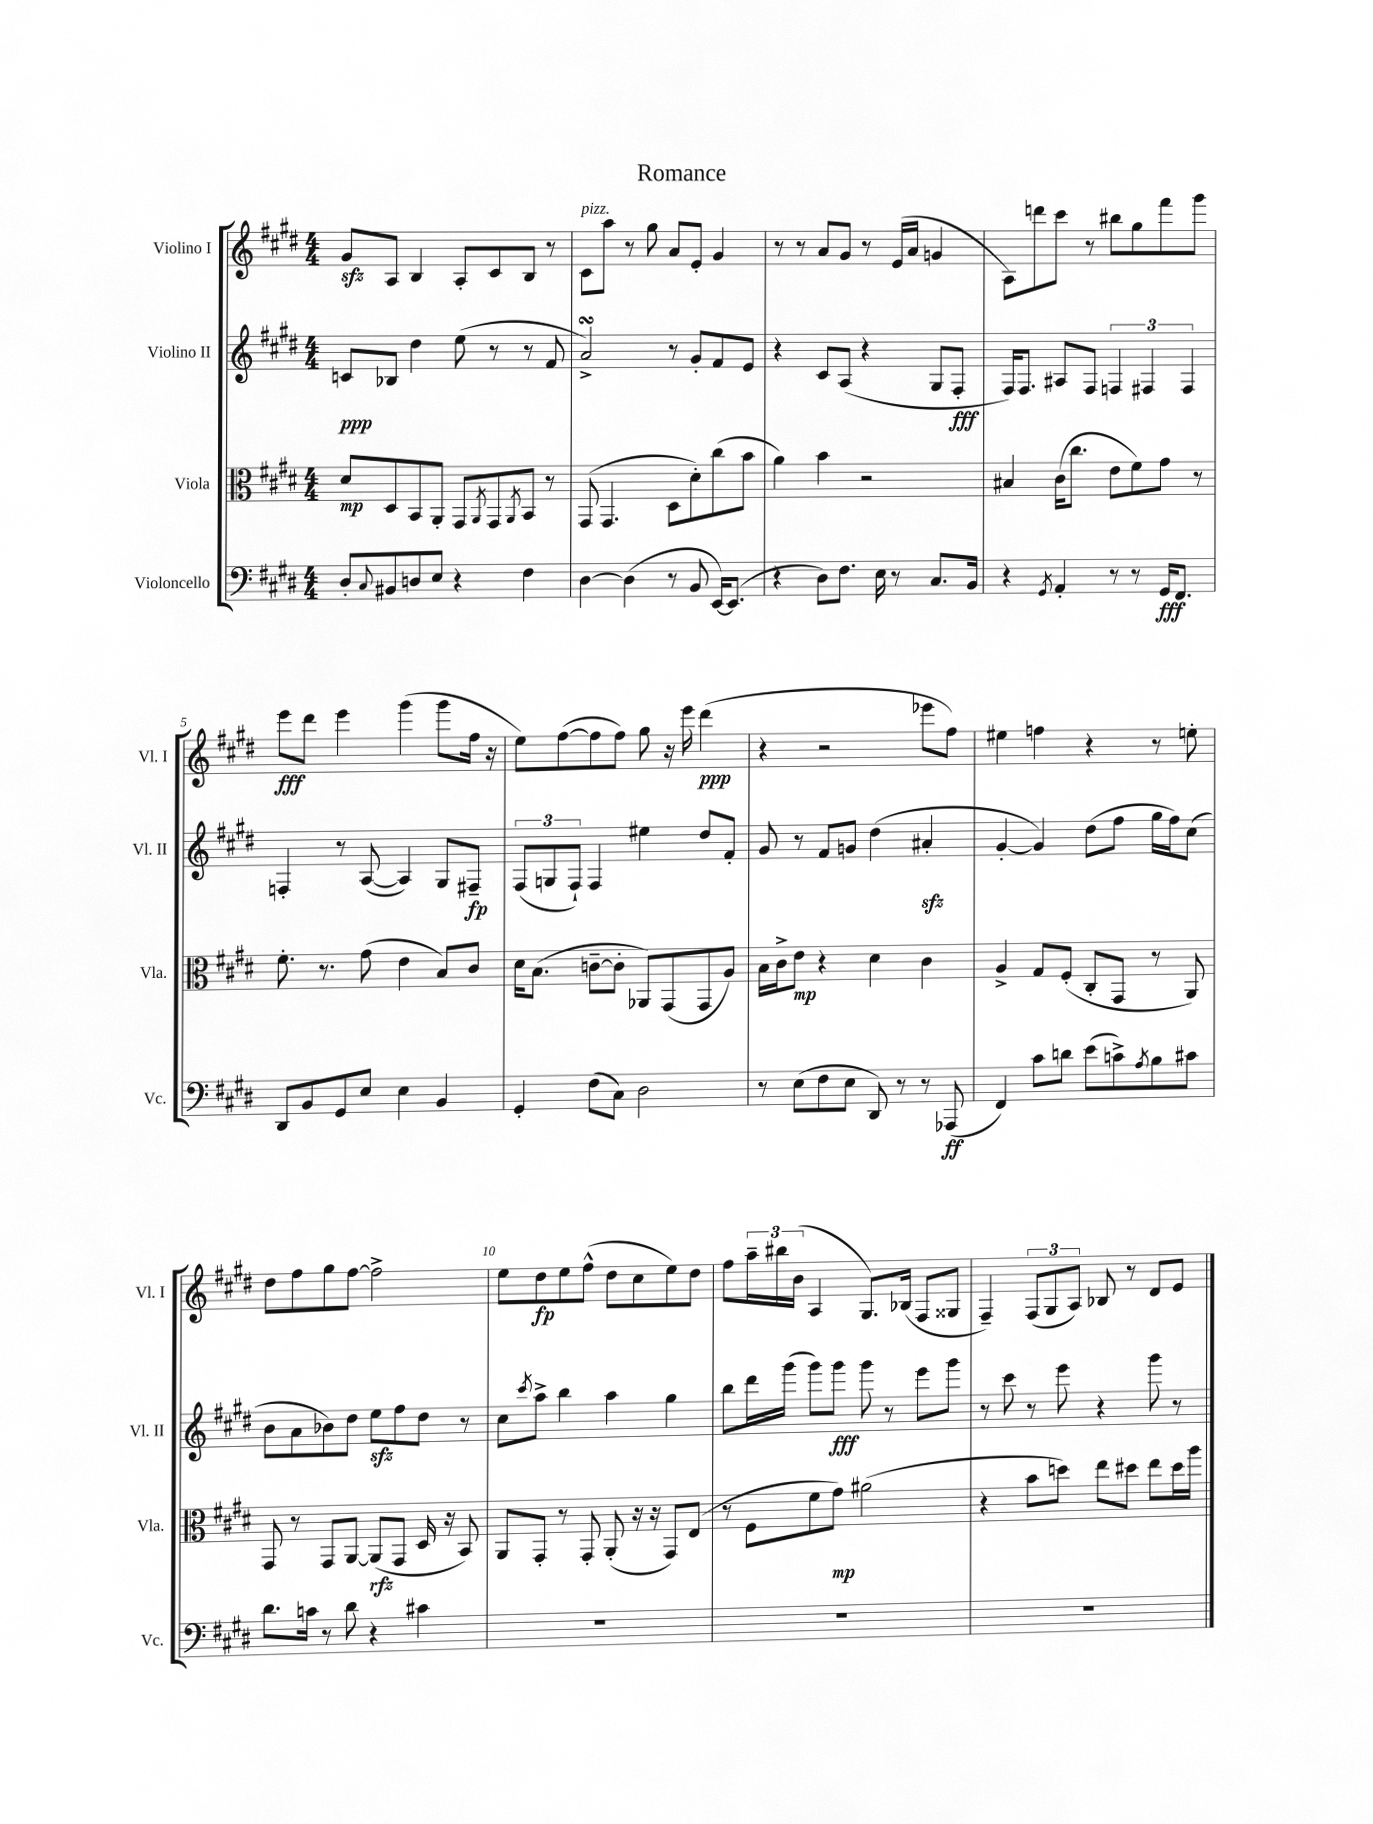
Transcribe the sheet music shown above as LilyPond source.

\header { title = "Romance" }
<<
\new StaffGroup <<
\new Staff = "s0" \with { instrumentName = "Violino I" shortInstrumentName = "Vl. I" } {
    \clef treble \key e \major \numericTimeSignature \time 4/4
    gis'8\sfz a8 b4 a8-. cis'8 b8 r8 |
    cis'8^\markup { \italic "pizz." } a''8 r8 gis''8 a'8 e'8-. gis'4 |
    r8 r8 a'8 gis'8 r8 e'16( a'16 g'4 |
    a8) d'''8 cis'''8 r8 bis''8 gis''8 fis'''8 gis'''8 |
    e'''8\fff dis'''8 e'''4 gis'''4( gis'''8 fis''16 r16 |
    e''8) fis''8~( fis''8 fis''8) gis''8 r16 e'''16 dis'''4\ppp( |
    r4 r2 ees'''8 fis''8) |
    eis''4 f''4 r4 r8 e''8-. |
    dis''8 fis''8 gis''8 fis''8~ fis''2-> |
    e''8 dis''8\fp e''8 fis''8-^( dis''8 cis''8 e''8) dis''8 |
    fis''8 \tuplet 3/2 { a''16-- bis''16 b'16( } a4 gis8.) bes16( fis8 gisis8 |
    fis4--) \tuplet 3/2 { fis8( gis8 a8) } bes8 r8 dis'8 e'8 \bar "|." |
}
\new Staff = "s1" \with { instrumentName = "Violino II" shortInstrumentName = "Vl. II" } {
    \clef treble \key e \major \numericTimeSignature \time 4/4
    c'8\ppp bes8 dis''4 e''8( r8 r8 fis'8 |
    a'2->\turn) r8 gis'8-. fis'8 e'8 |
    r4 cis'8 a8( r4 gis8 fis8-.\fff |
    fis16) fis8. ais8 fis8 \tuplet 3/2 { f4 fis4 fis4 } |
    f4-. r8 a8~( a4) gis8 fis8--\fp |
    \tuplet 3/2 { fis8( g8 fis8-!) } fis4 eis''4 dis''8 fis'8-. |
    gis'8 r8 fis'8 g'8 dis''4( ais'4-.\sfz |
    gis'4~-. gis'4) dis''8( fis''8 gis''16 fis''16) cis''8( |
    b'8 a'8 bes'8) dis''8 e''8\sfz fis''8 dis''8 r8 |
    cis''8 \acciaccatura { cis'''8 } a''8-> b''4 a''4 gis''4 |
    b''8 dis'''16 gis'''16( gis'''8) gis'''8\fff gis'''8 r8 e'''8 gis'''8 |
    r8 cis'''8 r8 e'''8 r4 gis'''8 r8 \bar "|." |
}
\new Staff = "s2" \with { instrumentName = "Viola" shortInstrumentName = "Vla." } {
    \clef alto \key e \major \numericTimeSignature \time 4/4
    dis'8\mp dis8 b,8 a,8-. gis,8 \acciaccatura { a,8 } gis,8 \acciaccatura { a,8 } b,8 r8 |
    gis,8( gis,4. dis8 dis'8-.) cis''8( b'8 |
    a'4) b'4 r2 |
    bis4 cis'16( cis''8. e'8 fis'8) gis'8 r8 |
    fis'8.-. r8. gis'8( e'4 b8) cis'8 |
    dis'16 b8.( c'8~-- c'8-. aes,8) gis,8( gis,8 a8) |
    b16 cis'16-> e'8\mp r4 dis'4 cis'4 |
    a4-> gis8 fis8-.( cis8-. gis,8 r8 a,8) |
    gis,8 r8 gis,8 a,8~ a,8\rfz( gis,8 dis16 r16 b,8) |
    a,8 gis,8-. r8 gis,8-. a,8-.( r16 r16 gis,8) e8( |
    r8 fis8 fis'8 gis'8\mp) ais'2( |
    r4 b'8 d''8) e''8 dis''8 e''8 dis''16 a''16 \bar "|." |
}
\new Staff = "s3" \with { instrumentName = "Violoncello" shortInstrumentName = "Vc." } {
    \clef bass \key e \major \numericTimeSignature \time 4/4
    dis8-. \appoggiatura { cis8 } bis,8 d8 e8 r4 fis4 |
    dis4~ dis4( r8 b,8 e,16~) e,8.( |
    r4 dis8) fis8. e16 r8 cis8. b,16 |
    r4 \acciaccatura { gis,8 } a,4-. r8 r8 gis,16\fff fis,8. |
    dis,8 b,8 gis,8 e8 e4 b,4 |
    gis,4-. fis8( cis8) dis2 |
    r8 e8( fis8 e8 dis,8) r8 r8 aes,,8\ff( |
    fis,4) cis'8 d'8 e'8( c'8->) \acciaccatura { a8 } b8 cis'8 |
    dis'8. c'16 r8 dis'8 r4 cis'4 |
    R1 |
    R1 |
    R1 \bar "|." |
}
>>
>>
\layout { \context { \Score \override BarNumber.break-visibility = ##(#f #t #t) barNumberVisibility = #(every-nth-bar-number-visible 5) } }
